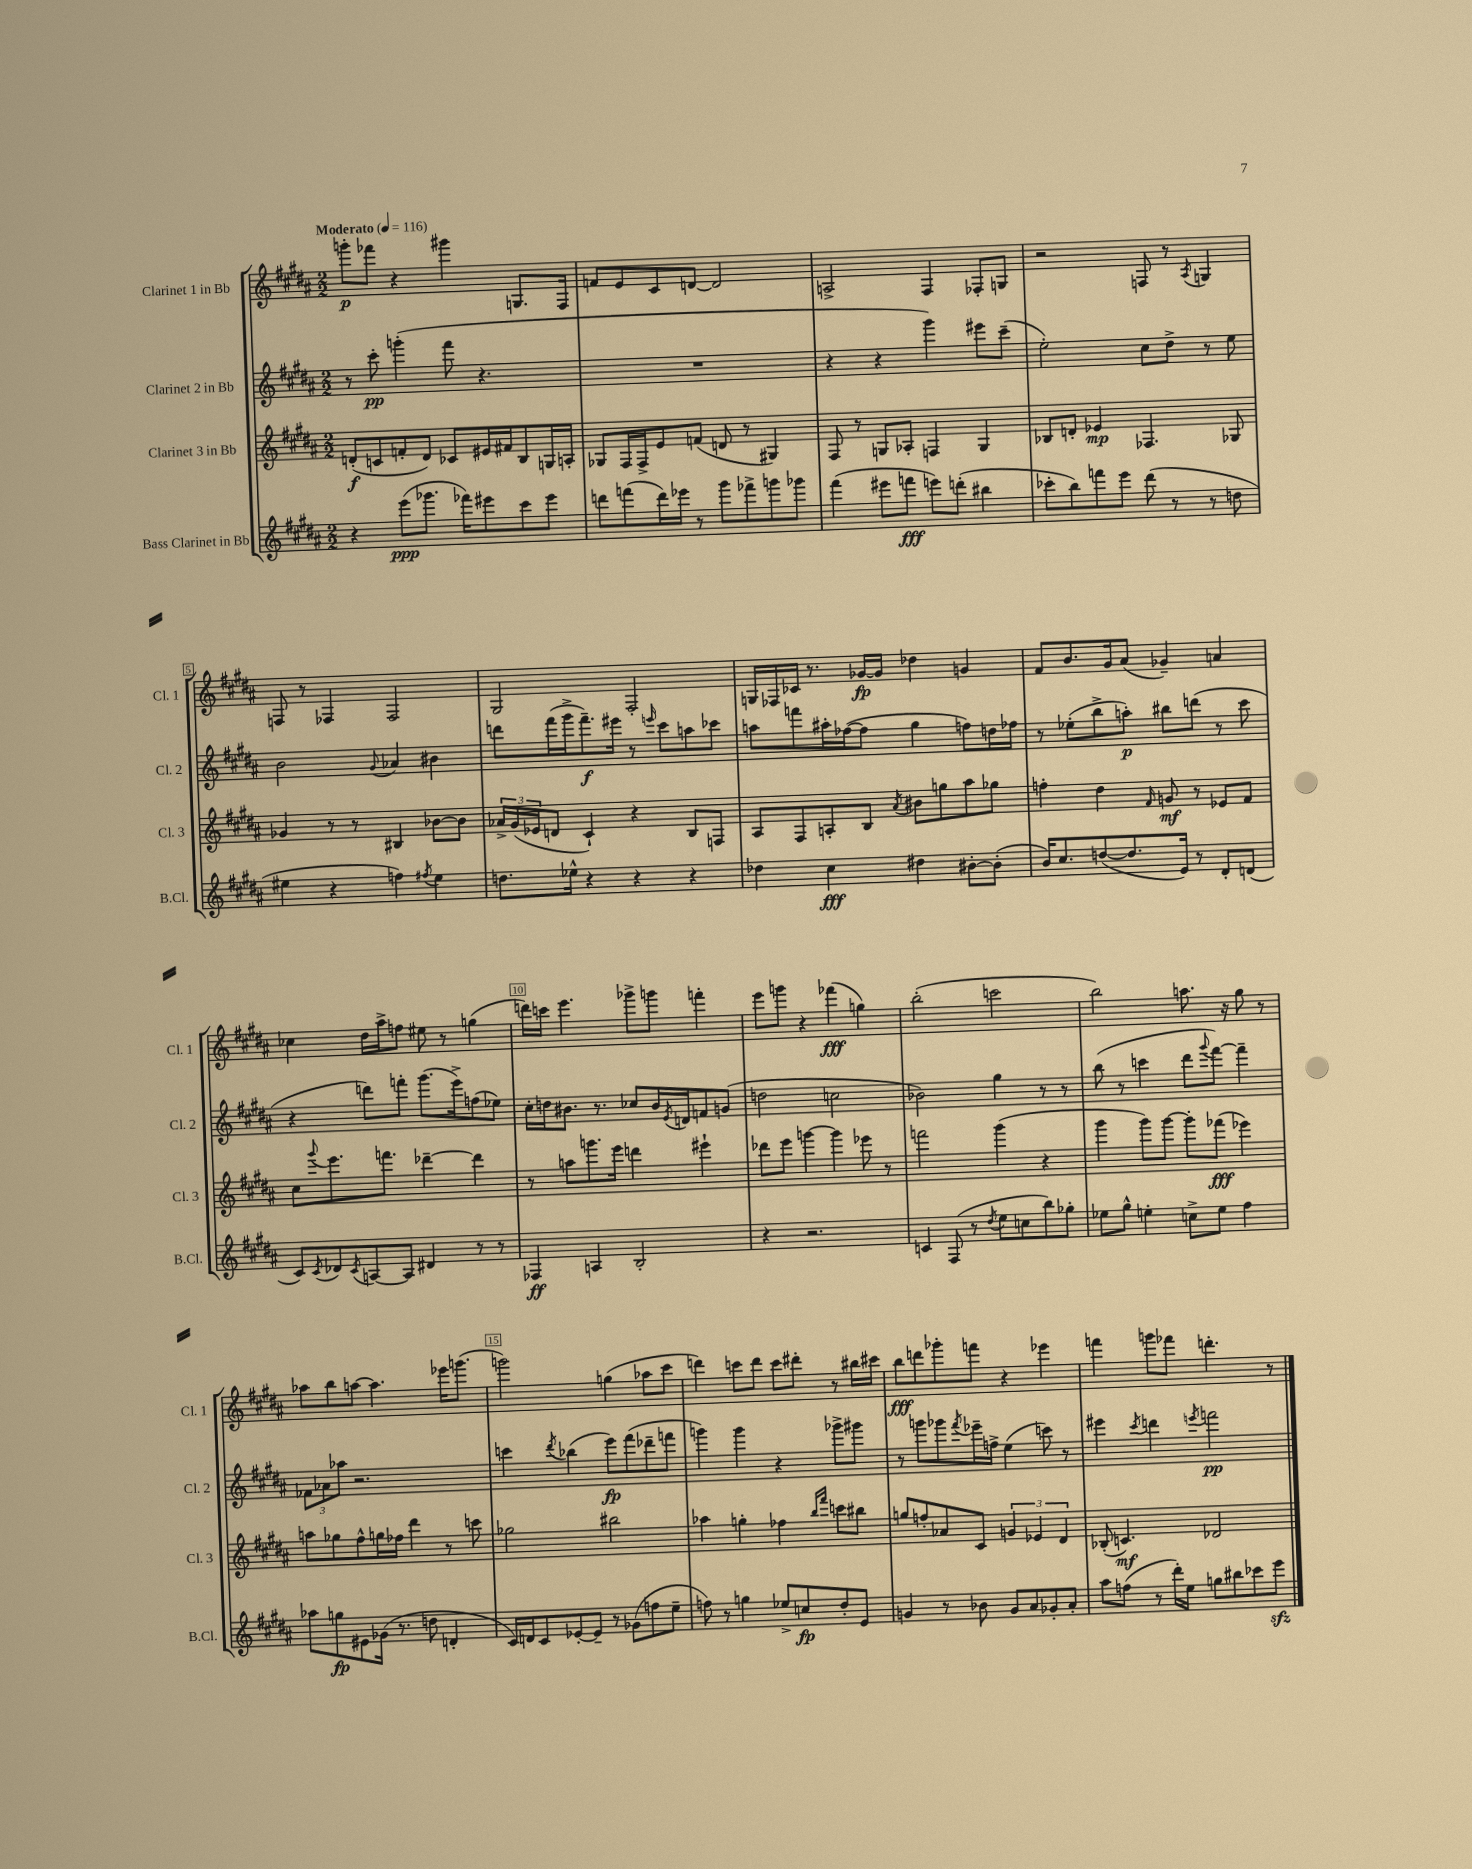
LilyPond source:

<<
\new StaffGroup <<
\new Staff = "s0" \with { instrumentName = "Clarinet 1 in Bb" shortInstrumentName = "Cl. 1" } {
    \clef treble \key b \major \numericTimeSignature \time 2/2 \tempo "Moderato" 4 = 116
    g'''8-.\p fes'''8 r4 gis'''4 g8. fis16 |
    f'8 e'8 cis'8 d'8~ d'2 |
    a2-> fis4 fes8-. g8 |
    r2 f8 r8 \acciaccatura { ais8 } g4 |
    f8 r8 fes4 fes2 |
    gis2 fis2-. |
    g16 fes16 ces'16 r8. ges'16~\fp ges'16 des''4 g'4 |
    fis'8 b'8. gis'16 ais'8( ges'4--) a'4 |
    ces''4 dis''16 ais''16-> f''8 eis''8 r8 g''4( |
    d'''16) c'''16 e'''4. ges'''8-> g'''8 f'''4-. |
    e'''8 g'''8 r4 fes'''4\fff( g''4) |
    b''2-.( c'''2 |
    b''2) a''8. r16 gis''8 r8 |
    aes''8 b''8 a''8~ a''4. ees'''16 g'''8.( |
    g'''2) g''4( aes''8 cis'''8 |
    d'''4) c'''8 d'''8 c'''8 dis'''8-. r8 bis''16 cis'''16 |
    b''8\fff d'''8 ges'''8-. f'''8 r4 ees'''4 |
    f'''4 g'''8 fes'''8 d'''4.-. r8 \bar "|." |
}
\new Staff = "s1" \with { instrumentName = "Clarinet 2 in Bb" shortInstrumentName = "Cl. 2" } {
    \clef treble \key b \major \numericTimeSignature \time 2/2
    r8 cis'''8-.\pp g'''4-.( fis'''8 r4. |
    R1 |
    r4 r4 gis'''4) eis'''8 cis'''8--( |
    e''2-.) cis''8 dis''8-> r8 e''8 |
    b'2 \appoggiatura { gis'8 } aes'4 bis'4 |
    d'''8 fis'''16( gis'''16-> fis'''8.--\f) eis'''16 r8 \grace { e'''16 } cis'''8 a''8 ces'''8 |
    a''8 f'''8 ais''16-. fes''16~( fes''8 gis''4 f''8) d''16 fes''16 |
    r8 ees''8-.( b''8-> a''8-.\p) bis''8 d'''8( r8 cis'''8 |
    r4 d'''8) f'''8-. gis'''8.( e'''16->) f''8( ees''8) |
    cis''16-. d''16 bis'8. r8. ces''8 bis'16 \acciaccatura { e'8 } d'16 f'8 g'8( |
    d''2 c''2 |
    bes'2) gis''4 r8 r8 |
    b''8( r8 c'''4 dis'''8 \appoggiatura { gis'''8 } fis'''8~) fis'''4-- |
    \tuplet 3/2 { fes'8 aes'8 aes''8 } r2. |
    c'''4 \acciaccatura { dis'''8 } bes''4( e'''8\fp) fis'''8( des'''8-- f'''8 |
    g'''4) g'''4 r4 ges'''8-> gis'''8 |
    r8 g'''8 ges'''8 \acciaccatura { fis'''8 } ees'''16-- f''16-> e''4( c'''8) r8 |
    eis'''4 \acciaccatura { cis'''8 } d'''4 \acciaccatura { e'''8 } f'''2\pp \bar "|." |
}
\new Staff = "s2" \with { instrumentName = "Clarinet 3 in Bb" shortInstrumentName = "Cl. 3" } {
    \clef treble \key b \major \numericTimeSignature \time 2/2
    d'8-.\f( c'8 f'8-. d'8) ces'8 eis'16 fis'16 b8 g16 a16-. |
    ges8 fis16 fis16-> e'8 f'8( d'8 r8 gis4) |
    fis8 r8 g8 aes8-. f4 g4 |
    bes8 d'8-. ees'4\mp fes4. ges8 |
    ges'4 r8 r8 bis4 bes'8~ bes'8 |
    \tuplet 3/2 { aes'16-> gis'16( ees'16 } d'8 cis'4-!) r4 b8 f8 |
    ais8 fis8 a8-. b8 \acciaccatura { ais'8 } bis'8 g''8 ais''8 ges''8 |
    f''4-. dis''4 \grace { fis'16 } g'8\mf r8 ees'8 fis'8 |
    cis''8 \appoggiatura { gis'''8 } e'''8. f'''8. des'''4~-- des'''4 |
    r8 a''8 g'''8. e'''16 d'''4 eis'''4-! |
    des'''8 e'''8 g'''4~ g'''4 ees'''8 r8 |
    f'''2 gis'''4( r4 |
    gis'''4 gis'''8) gis'''8~ gis'''8-. fes'''8\fff( ees'''4) |
    a''8 ges''8 fis''8-^ g''16 fes''16 dis'''4 r8 c'''8 |
    ges''2 bis''2 |
    aes''4 g''4-. fes''4 \grace { b''16 fis'''16 } c'''8 bis''8 |
    g''8 f''8-. aes'8 cis'8 \tuplet 3/2 { g'4 ees'4 dis'4 } |
    bes8-.( c'4.\mf) des'2 \bar "|." |
}
\new Staff = "s3" \with { instrumentName = "Bass Clarinet in Bb" shortInstrumentName = "B.Cl." } {
    \clef treble \key b \major \numericTimeSignature \time 2/2
    r4 e'''8\ppp( ges'''8. fes'''16) eis'''8 cis'''8 eis'''8 |
    d'''8 f'''8( d'''16) ees'''16 r8 gis'''8 fes'''8-> g'''8 ges'''8 |
    fis'''4( eis'''8 f'''8\fff e'''8) d'''8-.( bis''4 |
    ces'''8-. b''8) f'''8 e'''8 dis'''8( r8 r8 d''8 |
    eis''4 r4 f''4) \acciaccatura { fis''8 } eis''4 |
    d''8. ees''16-^ r4 r4 r4 |
    des''4 cis''4\fff dis''4 bis'8~-. bis'8-.( |
    b'16) cis''8. d''8~( d''8. e'16) r8 dis'8-. d'8( |
    cis'8) \acciaccatura { cis'8 } des'8 \acciaccatura { cis'8 } a8~ a8 dis'4 r8 r8 |
    fes4\ff a4 b2-. |
    r4 r2. |
    c'4 fis8( r8 \acciaccatura { dis''8 } e''8 c''8 b''8) ges''8-. |
    ees''8 gis''8-^ e''4-. c''8-> e''8 fis''4 |
    aes''8 g''8\fp eis'8 ges'16( r8. d''8 d'4-. |
    cis'16) d'16 cis'8 ees'8~-. ees'8-- r8 ges'8( f''8 e''8-- |
    f''8) r8 g''4 ees''8-> c''8\fp dis''8-. e'8 |
    g'4 r8 bes'8 g'8 ais'8 ges'8-. ais'8-. |
    ais''8 f''8( r8 dis'''16-.) e''16 g''8 bis''8 ces'''8 e'''8\sfz \bar "|." |
}
>>
>>
\layout { \context { \Score \override BarNumber.break-visibility = ##(#f #t #t) barNumberVisibility = #(every-nth-bar-number-visible 5) \override BarNumber.stencil = #(make-stencil-boxer 0.1 0.3 ly:text-interface::print) } }
